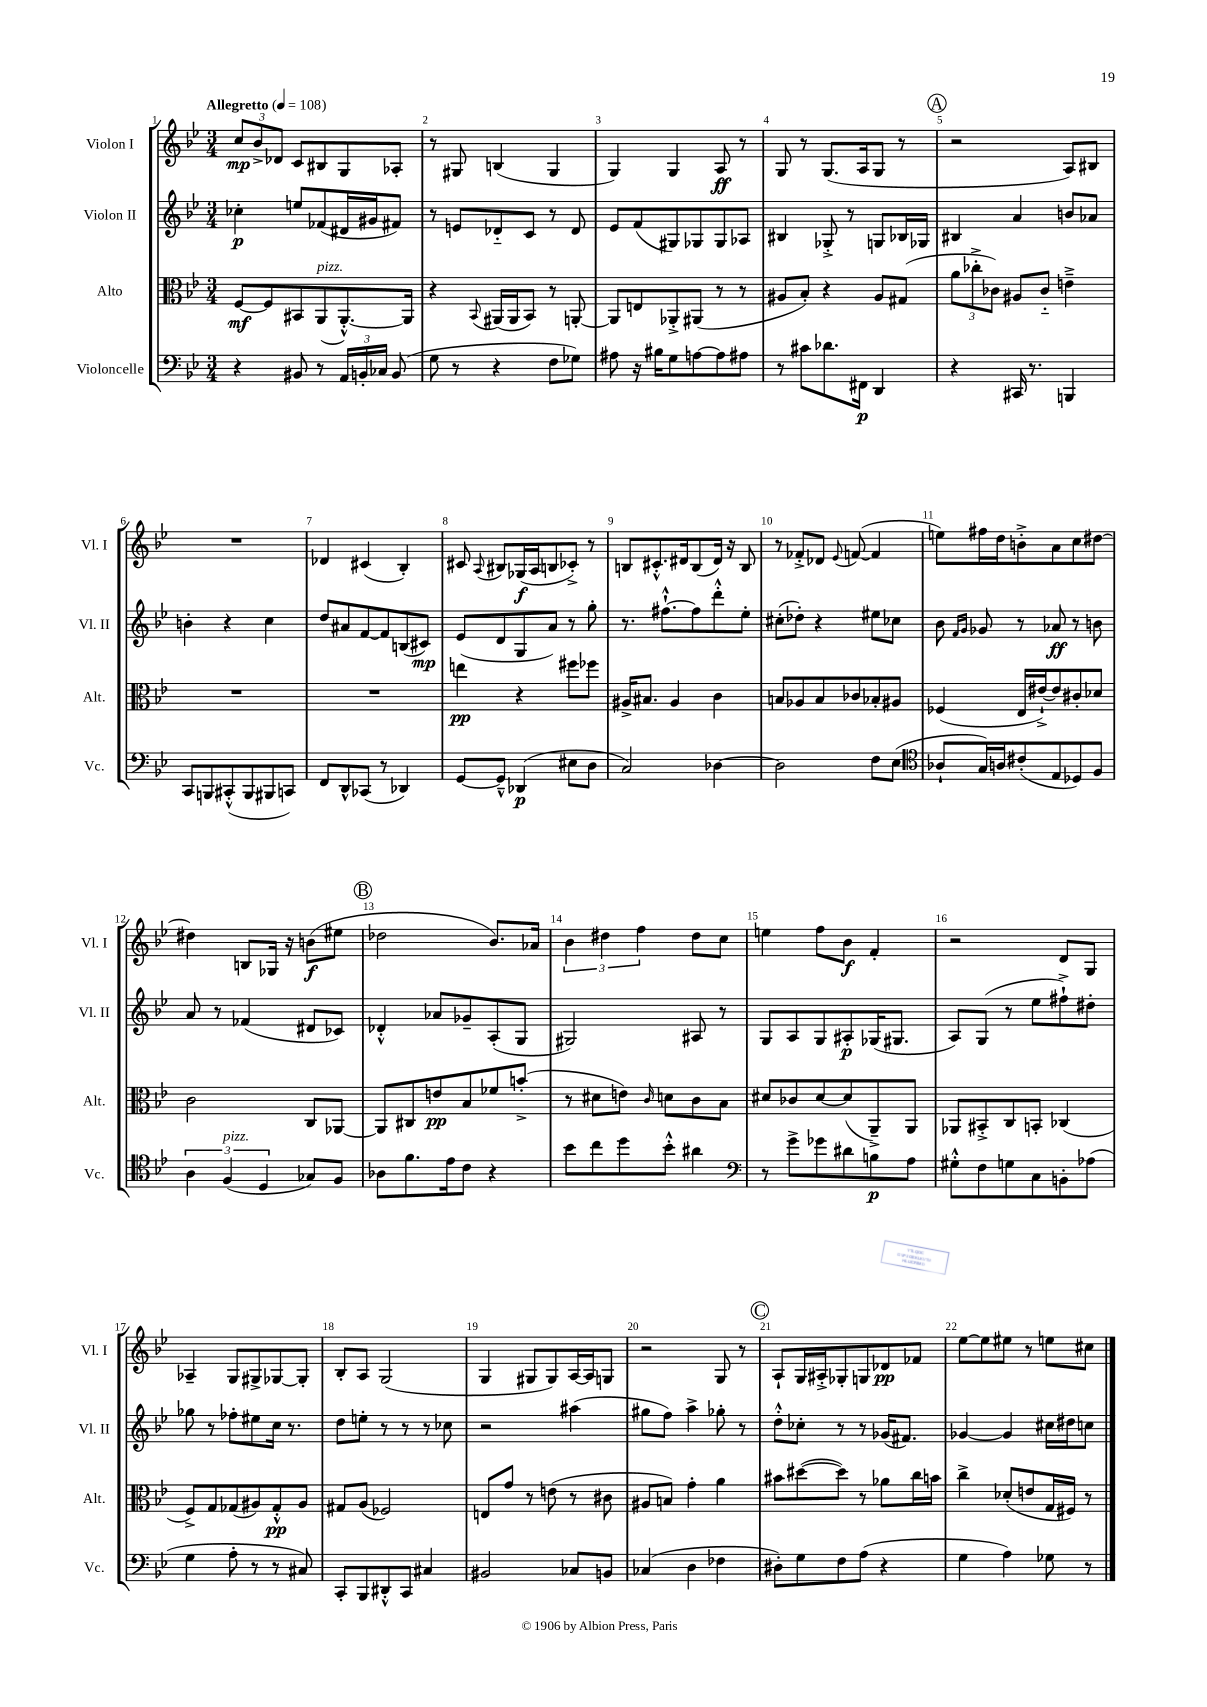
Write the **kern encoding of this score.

**kern	**kern	**kern	**kern
*staff4	*staff3	*staff2	*staff1
*clefF4	*clefC3	*clefG2	*clefG2
*k[b-e-]	*k[b-e-]	*k[b-e-]	*k[b-e-]
*M3/4	*M3/4	*M3/4	*M3/4
*MM108	*MM108	*MM108	*MM108
4r	[8F/L	4cc-'\	12cc/L
.	.	.	12b-^/
.	8F/]	.	.
.	.	.	12d-/J
8BB#/	8BB#/	8ee/L	8c/L
8r	(8AA/	(8f-/	8B#/
24AA/LL	[8.AA'^^/)	16d#/L	8G/
24BB'/	.	.	.
.	.	16g#/J	.
24C-/JJ	.	.	.
(8BB/	.	8f#/J)	8A-'/J
.	16AA/]Jk	.	.
=	=	=	=
8G\	4r	8r	8r
8r	.	8e/L	8G#/
.	8qqBB-/	.	.
4r	(16AA#/LL	8d-'~/	(4B/
.	16AA#/J	.	.
.	8BB-/J)	8c/J	.
8F\L	8r	8r	4G#/
8G-\J)	[8AA'/	8d-/	.
=	=	=	=
8A#\	8AA/]L	8e-/L	4G/)
16r	8E/	(8f/	.
16B#\LK	.	.	.
8G\	8AA-'^/	8G#/)	4G/
[8A\	(8AA#/J	8G-/	.
8A\]	8r	8G-/	8A/
8A#\J	8r	8A-/J	8r
=	=	=	=
8r	8A#/L	4B#/	8G/
8c#\L	8B-'/J)	.	8r
8.d-\	4r	8G-'^/	(8.G/L
.	.	8r	.
16FF#\Jk	.	.	16A/k
4DD/	8A#/L	8G/L	8G/J
.	(8G#/J	16B-/L	8r
.	.	16G-/JJ	.
=	=	=	=
4r	12a\L	4B#/	2r
.	12cc-'^\	.	.
.	12c-\J)	.	.
16CC#/	8A#/L	4a/	.
8.r	.	.	.
.	8c-'~/J	.	.
4BBB/	4e~^\	8b/L	8A/L)
.	.	8a-/J	8B#/J
=	=	=	=
8CC/L	2.r	4b'\	2.r
8BBB/	.	.	.
(8CC#'^^/	.	4r	.
8BBB/	.	.	.
8BBB#/	.	4cc\	.
8CC/J)	.	.	.
=	=	=	=
8FF/L	2.r	8dd/L	4d-/
8DD^^/	.	8a#/	.
(8CC-/J	.	[8f/	(4c#/
8r	.	8f/]	.
4DD-/)	.	(8B/	4B-'/)
.	.	8c#/J)	.
=	=	=	=
[8GG/L	4ee\	(8e-/L	8c#/
.	.	.	8qqA/
8GG~^^/]J	.	8d/	8B#/L
(4DD-/	4r	8G/	(16G-/L
.	.	.	16A/J
.	.	8a/J)	8B/
8E#\L	8ff#\L	8r	8c-'^/J)
8D\J	8ff-\J	8gg'\	8r
=	=	=	=
2C/)	16A#^/LK	8.r	8B/L
.	8.B#/J	.	.
.	.	.	8.c#'^^/
.	.	[8.ff#`^^\L	.
.	4A#/	.	.
.	.	.	16d#/k
.	.	8ff#\]	(8B/
[4D-\	4c\	8ddd'^^\	16d#/Jk)
.	.	.	16r
.	.	8ee-'\J	8B/
=	=	=	=
2D-\]	8B/L	(8cc#'\L	8r
.	8A-/	8dd-'\J)	8f-'^/L
.	8B/	4r	8d-/J
.	.	.	8qqe-/
.	8c-/	.	([8f/
8F\L	8B-'/	8ee#\L	4f/]
(8E-\J	8A#/J	8cc-\J	.
=	=	=	=
*clefC4	*	*	*
8A-`/L	(4F-/	8b-\	8ee\L)
.	.	16qqf/LL	.
.	.	16qqg/JJ	.
16G/L)	.	8g-/	16ff#\L
16A/J	.	.	16dd\J
(8c#'/	16E-/LL	8r	8b'^\
.	[16e#`^/J)	.	.
8E-/	8e#/]	8a-/	8a\
8D-/)	8c#'/	8r	8cc\
8F/J	8d-/J	8b\	[8dd#\J
=	=	=	=
6A\	2c\	8a/	4dd#\]
.	.	8r	.
(6F/	.	.	.
.	.	(4f-/	8B/L
6D/	.	.	.
.	.	.	16G-/Jk
.	.	.	16r
8G-/L)	8C/L	8d#/L	(8b\L
8F/J	[8AA-/J	8c-/J)	8ee#\J
=	=	=	=
8A-\L	8AA-/]L	4d-'^^/	2dd-\
8.f\	8C#/	.	.
.	8e/	8a-/L	.
16e-\k	.	.	.
8c\J	8B-/	8g-~/	.
4r	8f-/	(8A'/	8.b-/L)
.	(8b'^/J	8G/J	.
.	.	.	16a-/Jk
=	=	=	=
8b-\L	8r	2G#/)	6b-\
8cc\	8d#\L	.	.
.	.	.	6dd#\
8dd\	8e\J)	.	.
.	.	.	6ff\
.	16qqc/	.	.
8b-'^^\J	8d\L	.	.
4a#\	8c\	8A#/	8dd#\L
.	8B-\J	8r	8cc\J
=	=	=	=
*clefF4	*	*	*
8r	8d#/L	8G/L	4ee\
8g^\L	8c-/	8A/	.
8g-\	[8d#/	8G/	8ff\L
8d#\	(8d#/]	8A#'/	8b-\J
8B\	8AA~^/)	(16G-/K	4f'/
.	.	8.G#/J	.
8A\J	8AA/J	.	.
=	=	=	=
8G#'^^\L	8AA-/L	8A/L)	2r
8F\	8BB#'^/	(8G/J	.
8G\	8C/	8r	.
8C\	8BB'/J	8ee-\L	.
8BB'\	(4C-/	8ff#`^\)	8d/L
(8A-\J	.	8dd#'\J	8G/J
=	=	=	=
4G\	8F^/L)	8gg-\	4A-~/
.	8G/	8r	.
8A'\	(8G-/	8ff-'\L	8G/L
8r	8A#/)	8ee#\	8G#^/
8r	8G-'^^/	16cc\Jk	[8G-/
.	.	8.r	.
8C#/)	8A#/J	.	8G-'/]J
=	=	=	=
8CC'/L	8G#/L	8dd\L	8B-'/L
8BBB-/	(8A/J	8ee'\J	8A/J
8DD#'^^/	2F-/)	8r	(2G/
8CC/J	.	8r	.
4C#/	.	8r	.
.	.	8cc-\	.
=	=	=	=
2BB#/	8E/L	2r	4G/
.	8g/J	.	.
.	8r	.	8G#/L
.	(8e\	.	8G#/)
8C-/L	8r	(4aa#\	[16A/L
.	.	.	16A/]J
8BB/J	8c#\	.	8G/J
=	=	=	=
(4C-/	8A#/L	8gg#\L	2r
.	8B/J)	8ff\J)	.
4D\	4g'\	4aa^\	.
4F-\	4a\	8gg-'\	8G/
.	.	8r	8r
=	=	=	=
8D#'\L)	8b#\L	8dd'^^\L	8A`/L
8G\	([8dd#\	8cc-'\J	16G/L
.	.	.	16A#'^/J
8F\	8dd#\]J)	8r	8G-'/
(8A\J	8r	8r	8G/
4r	8a-\L	(16g-/LK	8d-/
.	.	8.f#/J)	.
.	16cc\L	.	8f-/J
.	16b\JJ	.	.
=	=	=	=
4G\	4cc^\	[4g-/	[8ee-\L
.	.	.	8ee-\]
4A\)	(8d-'/L	4g-/]	8ee#\J
.	8e/	.	8r
8G-\	16G/L	16cc#\LL	8ee\L
.	16F#/JJ)	16dd#\J	.
8r	8r	8cc\J	8cc#\J
==	==	==	==
*-	*-	*-	*-
